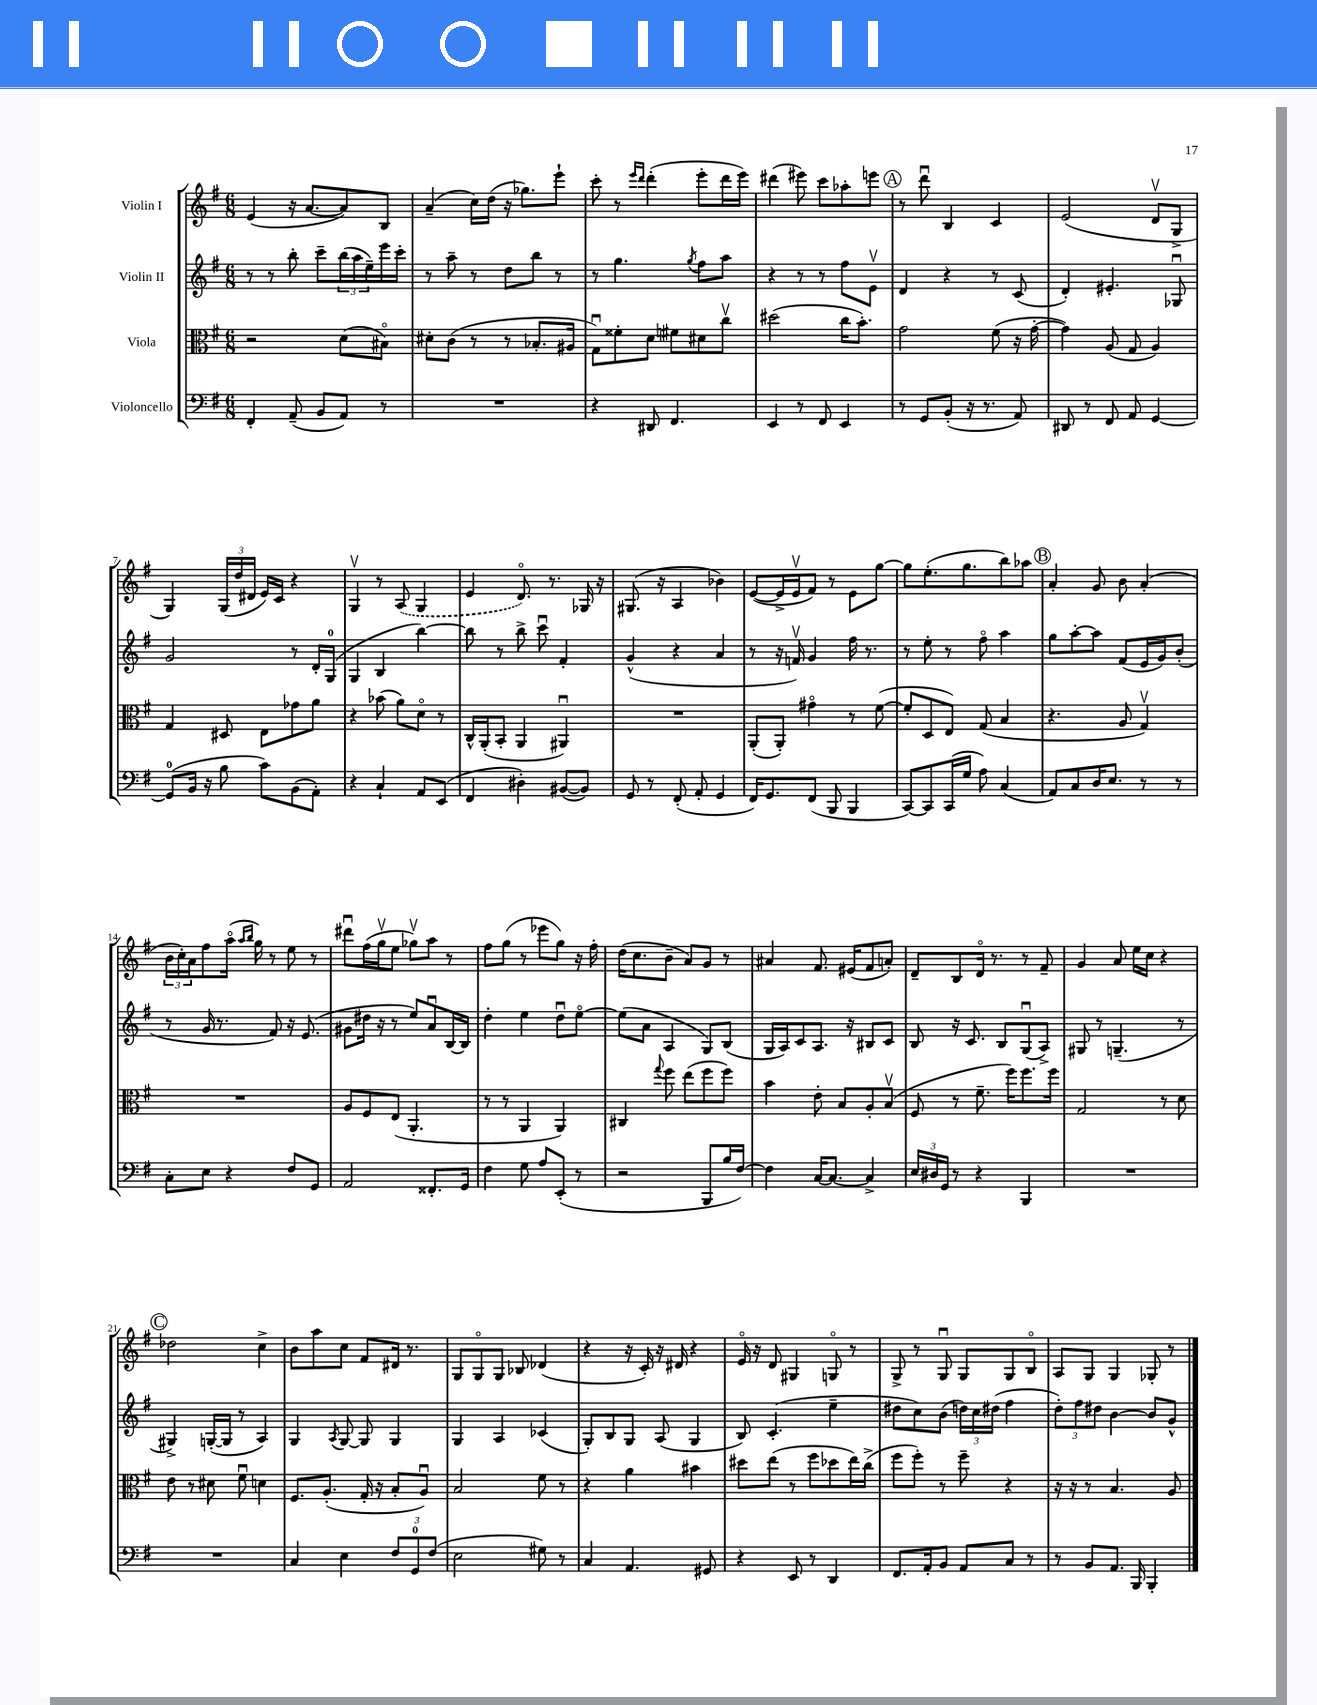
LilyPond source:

<<
\new StaffGroup <<
\new Staff = "s0" \with { instrumentName = "Violin I" } {
    \clef treble \key g \major \numericTimeSignature \time 6/8
    e'4( r16 a'8.~ a'8) b8 |
    a'4--( c''16) d''16( r16 ges''8.) e'''8-! |
    c'''8-. r8 \grace { e'''16 d'''16 } d'''4-.( e'''8-. d'''16 e'''16) |
    dis'''4( eis'''8) c'''8 aes''8-. e'''8 |
    \mark \markup { \circle "A" } r8 d'''8\downbow b4 c'4 |
    e'2( d'8\upbow g8-> |
    g4) \tuplet 3/2 { g16( d''16 dis'16 } e'16) c'16 r4 |
    g4\upbow r8 \once \slurDashed a8( g4 |
    e'4 d'8.\flageolet) r8. ges16 r16 |
    gis8.( r16 a4 bes'4) |
    e'8~( e'16-> e'16\upbow fis'8) r8 e'8 g''8~ |
    g''8 e''8.-.( g''8. b''8) aes''8 |
    \mark \markup { \circle "B" } a'4-. g'8 b'8 a'4-.( |
    \tuplet 3/2 { b'16 c''16-.) a'16 } fis''8 a''16\flageolet( \grace { a''16 b''16 } g''16) r8 e''8 r8 |
    dis'''8\downbow fis''16( g''16\upbow e''8 ges''8\upbow) a''8 r8 |
    fis''8 g''8( r8 ees'''8 g''8) r16 fis''16-. |
    d''16( c''8. b'8-- a'8) g'8 r8 |
    ais'4 fis'8. eis'16( fis'8 a'8-.) |
    d'8-- b8 d'16\flageolet r8. r8 fis'8-- |
    g'4 a'8 e''16 c''16 r4 |
    \mark \markup { \circle "C" } des''2 c''4-> |
    b'8 a''8 c''8 fis'8 dis'16 r8. |
    g8 g8\flageolet g8 bes8 des'4( |
    r4 r16 c'16-.) r16 dis'16 r4 |
    e'16\flageolet r16 d'8 gis4 g8\flageolet r8 |
    g8-> r8 g8\downbow g8 g8 b8\flageolet |
    a8 g8 g4 ges8-. r8 \bar "|." |
}
\new Staff = "s1" \with { instrumentName = "Violin II" } {
    \clef treble \key g \major \numericTimeSignature \time 6/8
    r8 r8 b''8-. c'''8-- \tuplet 3/2 { b''16( a''16 e''16--) } e'''16 c'''16-. |
    r8 a''8-- r8 d''8 b''8 r8 |
    r8 g''4. \acciaccatura { g''8 } fis''8 a''8 |
    r4 r8 r8 fis''8 e'8\upbow |
    \mark \markup { \circle "A" } d'4 r4 r8 c'8( |
    d'4-.) eis'4.-. ges8\downbow |
    g'2 r8 d'16-. g16-0( |
    g4 b4 b''4~) |
    b''8 r8 b''8-> c'''8\downbow fis'4-. |
    g'4-^( r4 a'4 |
    r8 r16 f'16\upbow) g'4 fis''16 r8. |
    r8 e''8-. r8 fis''8\flageolet a''4 |
    \mark \markup { \circle "B" } g''8 a''8~-. a''8 fis'8( e'16 g'16) b'8-.( |
    r8 g'16 r8. fis'8) r16 e'8.( |
    gis'8 dis''16 r16 r8 e''8) a'8\downbow b16~ b16 |
    d''4-. e''4 d''8\downbow e''8~\flageolet |
    e''8( a'8 a4 g8) b8( |
    g16 a16) c'8 a8. r16 bis8 c'8 |
    b8 r16 c'8. b8 g8\downbow( a8->) |
    gis8 r8 g4.--( r8 |
    \mark \markup { \circle "C" } gis4->) g16~-.( g16 r8 a4) |
    g4 \acciaccatura { a8 } g8~ g8 g4 |
    g4 a4 ces'4( |
    g8-.) b8 g8 a8( g4 |
    b8) c'4.-.( e''4-- |
    dis''8 c''8) b'8( \tuplet 3/2 { d''16) c''16 dis''16( } fis''4 |
    \tuplet 3/2 { d''8-.) fis''8 dis''8 } b'4~ b'8 g'8-^ \bar "|." |
}
\new Staff = "s2" \with { instrumentName = "Viola" } {
    \clef alto \key g \major \numericTimeSignature \time 6/8
    r2 d'8( bis8\flageolet) |
    dis'8-. c'8( r8 r8 bes8.-. ais16 |
    g8\downbow) fisis'8-. d'8 fis'8 dis'8 c''8\upbow |
    dis''2( c''16 b'8.-.) |
    \mark \markup { \circle "A" } g'2 fis'8( r16 g'16~-. |
    g'4) a8( g8 a4) |
    g4 dis8 e8 ges'8 a'8 |
    r4 bes'8( a'8) d'8\flageolet r8 |
    c16-^ a,16-.( b,8-. a,4 ais,4\downbow) |
    R2. |
    a,8-.( a,8-.) gis'4\flageolet r8 fis'8~( |
    fis'8-. d8 e8) g8( b4 |
    \mark \markup { \circle "B" } r4. a8 g4\upbow) |
    R2. |
    a8 fis8 e8( a,4.-. |
    r8 r8 a,4 a,4) |
    cis4 \appoggiatura { g''8 } fis''8 e''8( fis''8 fis''8) |
    b'4 e'8-. b8 a8-. b8\upbow( |
    fis8 r8 fis'8.-- fis''16) fis''8. fis''16 |
    g2 r8 d'8 |
    \mark \markup { \circle "C" } e'8 r8 dis'8 fis'8\downbow d'4 |
    fis8. a8.-.( g16-. r16 b8-. a8\downbow) |
    b2 fis'8 r8 |
    r4 a'4 bis'4 |
    dis''8 e''8( r8 fis''8 des''8 e''16) c''16->( |
    fis''8 fis''8-.) r8 fis''8-- r4 |
    r16 r16 r8 b4. a8 \bar "|." |
}
\new Staff = "s3" \with { instrumentName = "Violoncello" } {
    \clef bass \key g \major \numericTimeSignature \time 6/8
    fis,4-. a,8--( b,8 a,8) r8 |
    R2. |
    r4 dis,8 fis,4. |
    e,4 r8 fis,8 e,4 |
    \mark \markup { \circle "A" } r8 g,8 b,8-.( r16 r8. a,8) |
    dis,8 r8 fis,8 a,8 g,4~ |
    g,8-0( b,16 r16 b8 c'8) b,8( a,8-.) |
    r4 c4-! a,8 e,8( |
    fis,4 dis4-.) bis,8~( bis,8) |
    g,8 r8 fis,8-.( a,8-. g,4 |
    fis,16) g,8. fis,8( b,,8 b,,4 |
    c,8~) c,8 c,16( g16 a8) c4( |
    \mark \markup { \circle "B" } a,8) c8 d16 e8. r8 r8 |
    c8-. e8 r4 fis8 g,8 |
    a,2 fisis,8.-. g,16 |
    fis4 g8 a8 e,8-.( r8 |
    r2 b,,8 b16 fis16~) |
    fis4 c16~ c8.~ c4-> |
    \tuplet 3/2 { e16 dis16 g,16 } r8 r4 b,,4 |
    R2. |
    \mark \markup { \circle "C" } R2. |
    c4 e4 \tuplet 3/2 { fis8 g,8-0 fis8( } |
    e2 gis8) r8 |
    c4 a,4. gis,8 |
    r4 e,8 r8 d,4 |
    fis,8. a,16-. b,8 a,8 c8 r8 |
    r8 b,8 a,8. b,,16 b,,4-. \bar "|." |
}
>>
>>
